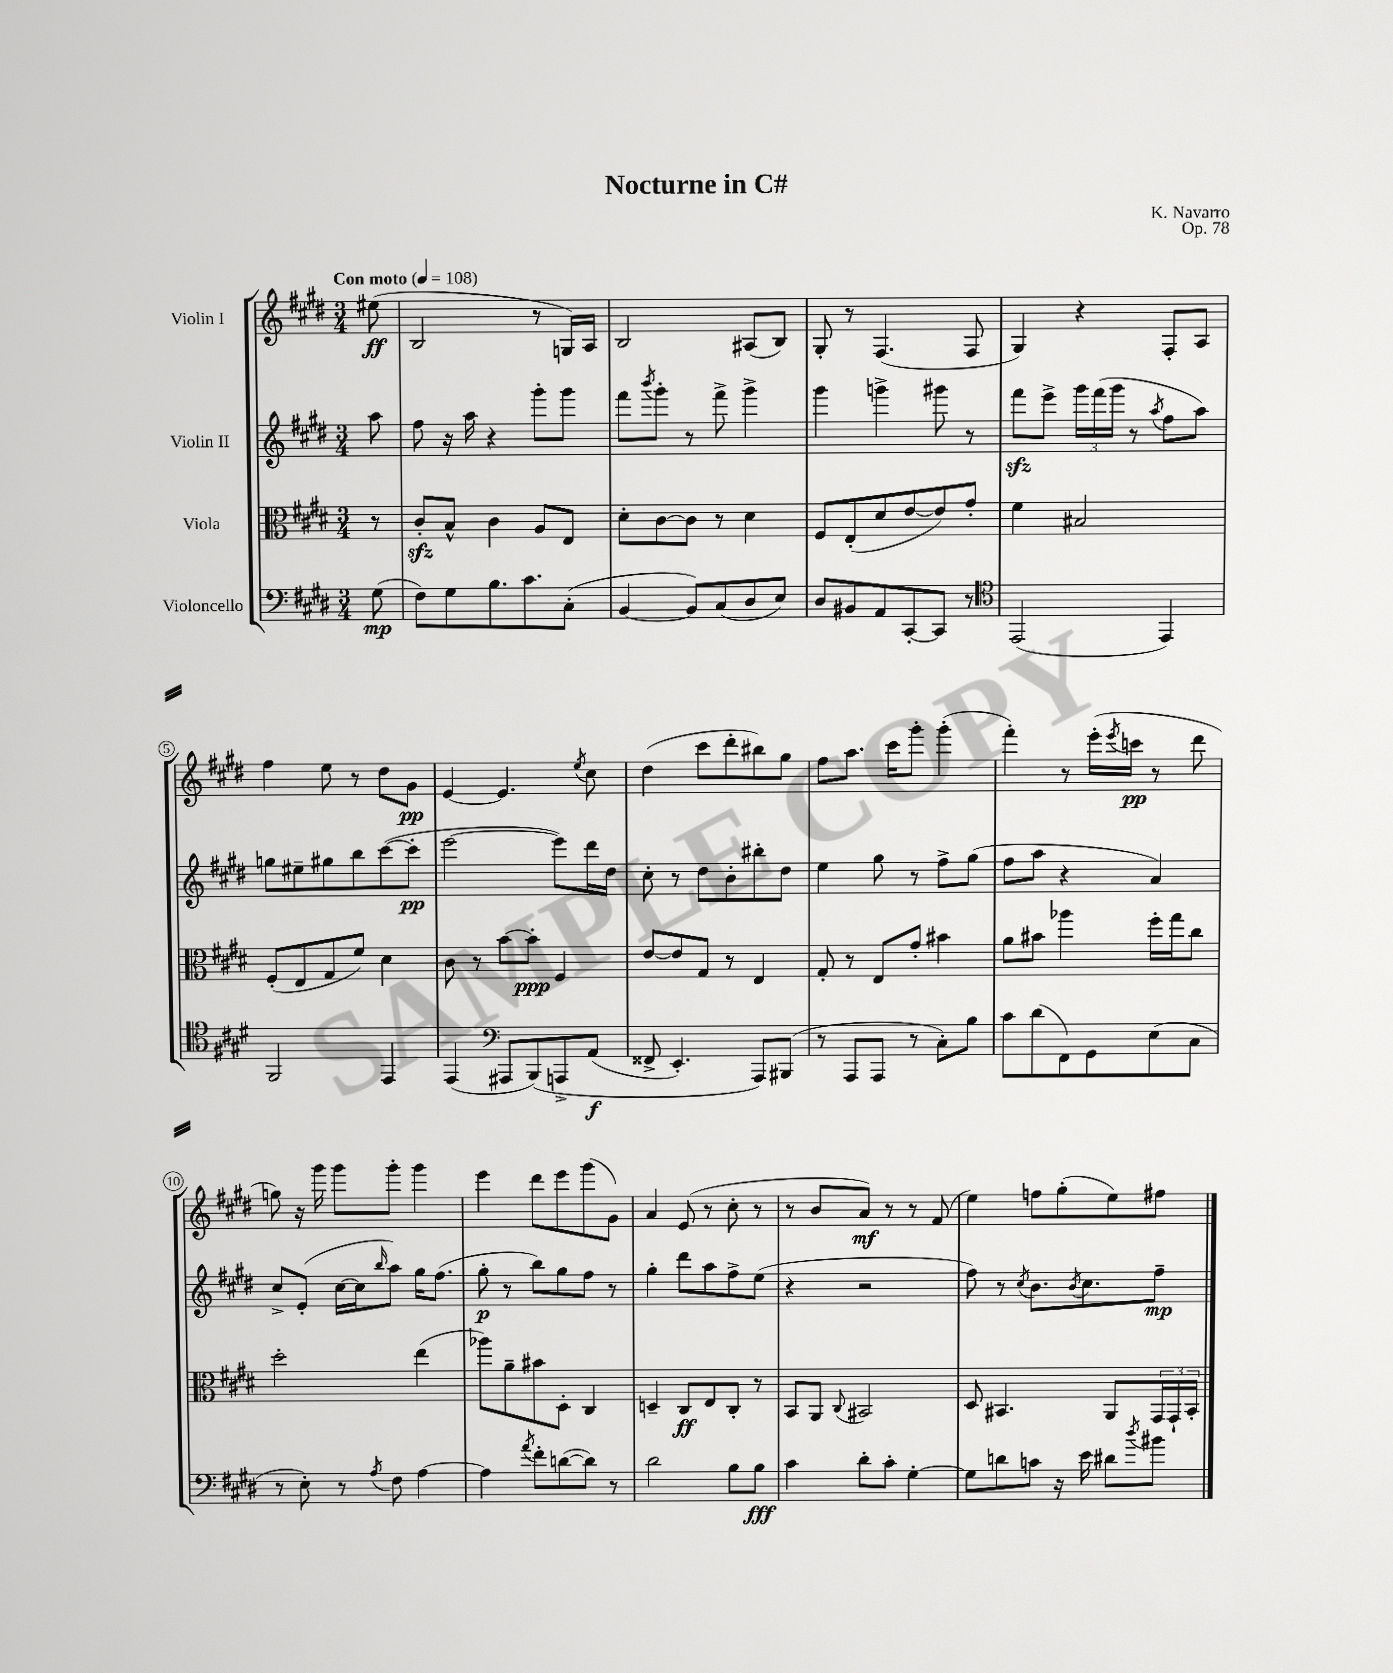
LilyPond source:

\header { title = "Nocturne in C#" composer = "K. Navarro" opus = "Op. 78" }
<<
\new StaffGroup <<
\new Staff = "s0" \with { instrumentName = "Violin I" } {
    \clef treble \key e \major \numericTimeSignature \time 3/4 \partial 8 \tempo "Con moto" 4 = 108
    eis''8\ff( |
    b2 r8 g16) a16 |
    b2 ais8( b8) |
    gis8-. r8 fis4.( fis8 |
    gis4) r4 fis8-. a8 |
    fis''4 e''8 r8 dis''8 gis'8\pp |
    e'4~ e'4. \acciaccatura { e''8 } cis''8 |
    dis''4( cis'''8 dis'''8-. bis''8) gis''8 |
    fis''8 a''8. cis'''16 gis'''8-. gis'''4-.( |
    fis'''4-.) r8 e'''16-.( \acciaccatura { e'''8 } c'''16\pp r8 dis'''8 |
    g''8) r16 gis'''16 gis'''8 gis'''8-. gis'''4 |
    e'''4 dis'''8 e'''8 gis'''8( gis'8) |
    a'4 e'8( r8 cis''8-. r8 |
    r8 b'8 a'8\mf) r8 r8 fis'8( |
    e''4) f''8 gis''8-.( e''8) fis''8 \bar "|." |
}
\new Staff = "s1" \with { instrumentName = "Violin II" } {
    \clef treble \key e \major \numericTimeSignature \time 3/4 \partial 8
    a''8 |
    fis''8 r16 a''16 r4 gis'''8-. gis'''8 |
    fis'''8 \acciaccatura { b'''8 } gis'''8-. r8 fis'''8-> gis'''4-> |
    gis'''4 g'''4-> gis'''8 r8 |
    fis'''8\sfz e'''8-> \tuplet 3/2 { gis'''16 fis'''16( gis'''16 } r8 \acciaccatura { a''8 } fis''8 a''8) |
    g''8 eis''8-- gis''8 b''8 cis'''8~( cis'''8-.\pp |
    e'''2~ e'''8) dis'''16 dis''16 |
    cis''8-. r8 dis''8 b'8-. bis''8-. dis''8 |
    e''4 gis''8 r8 fis''8-> gis''8( |
    fis''8 a''8 r4 a'4) |
    cis''8-> e'8-.( cis''16~ cis''16 \grace { b''16 } a''8) gis''16 fis''8.( |
    gis''8-.\p r8 b''8) gis''8 fis''8 r8 |
    gis''4-. dis'''8 a''8 fis''8-> e''8( |
    r4 r2 |
    fis''8) r8 \acciaccatura { cis''8 } b'8. \acciaccatura { b'8 } cis''8. fis''8--\mp \bar "|." |
}
\new Staff = "s2" \with { instrumentName = "Viola" } {
    \clef alto \key e \major \numericTimeSignature \time 3/4 \partial 8
    r8 |
    cis'8-.\sfz b8-^ cis'4 a8 e8 |
    dis'8-. cis'8~ cis'8 r8 dis'4 |
    fis8 e8-.( dis'8 e'8~ e'8) gis'8-. |
    fis'4 bis2 |
    fis8-.( e8 gis8 fis'8) dis'4 |
    cis'8 r8 b'8~ b'8-.\ppp fis4 |
    e'8~ e'8 gis8 r8 e4 |
    gis8-. r8 e8 gis'8-. bis'4 |
    a'8 bis'8 aes''4 fis''16-. gis''16 cis''8 |
    dis''2-. e''4( |
    aes''8) a'8-- bis'8 dis8-. cis4 |
    d4-- cis8\ff e8 cis8-. r8 |
    b,8 a,8 \appoggiatura { cis8 } bis,2 |
    dis8 bis,4. a,8 \tuplet 3/2 { gis,16 gis,16-! bis,16-. } \bar "|." |
}
\new Staff = "s3" \with { instrumentName = "Violoncello" } {
    \clef bass \key e \major \numericTimeSignature \time 3/4 \partial 8
    gis8\mp( |
    fis8) gis8 b8. cis'8. cis8-.( |
    b,4~ b,8) cis8( dis8 e8) |
    dis8 bis,8 a,8 cis,8~-. cis,8 r8 |
    \clef tenor e,2( e,4) |
    fis,2 e,4 |
    e,4( \clef bass ais,,8 b,,8)\( a,,8-> a,8\f( |
    fisis,8-> e,4.-.) a,,8\) bis,,8( |
    r8 a,,8 a,,8 r8 cis8-.) b8 |
    cis'8 dis'8( fis,8) gis,8 e8( cis8 |
    r8 e8-.) r8 \acciaccatura { a8 } fis8 a4~ |
    a4 \acciaccatura { a'8 } fis'8-. d'8~( d'8) r8 |
    dis'2 b8 b8\fff |
    cis'4 dis'8-. cis'8-. gis4~-. |
    gis8 d'8 c'8 r16 e'16 dis'8 \acciaccatura { dis''8 } bis'8 \bar "|." |
}
>>
>>
\layout { \context { \Score \override BarNumber.stencil = #(make-stencil-circler 0.1 0.3 ly:text-interface::print) } }
